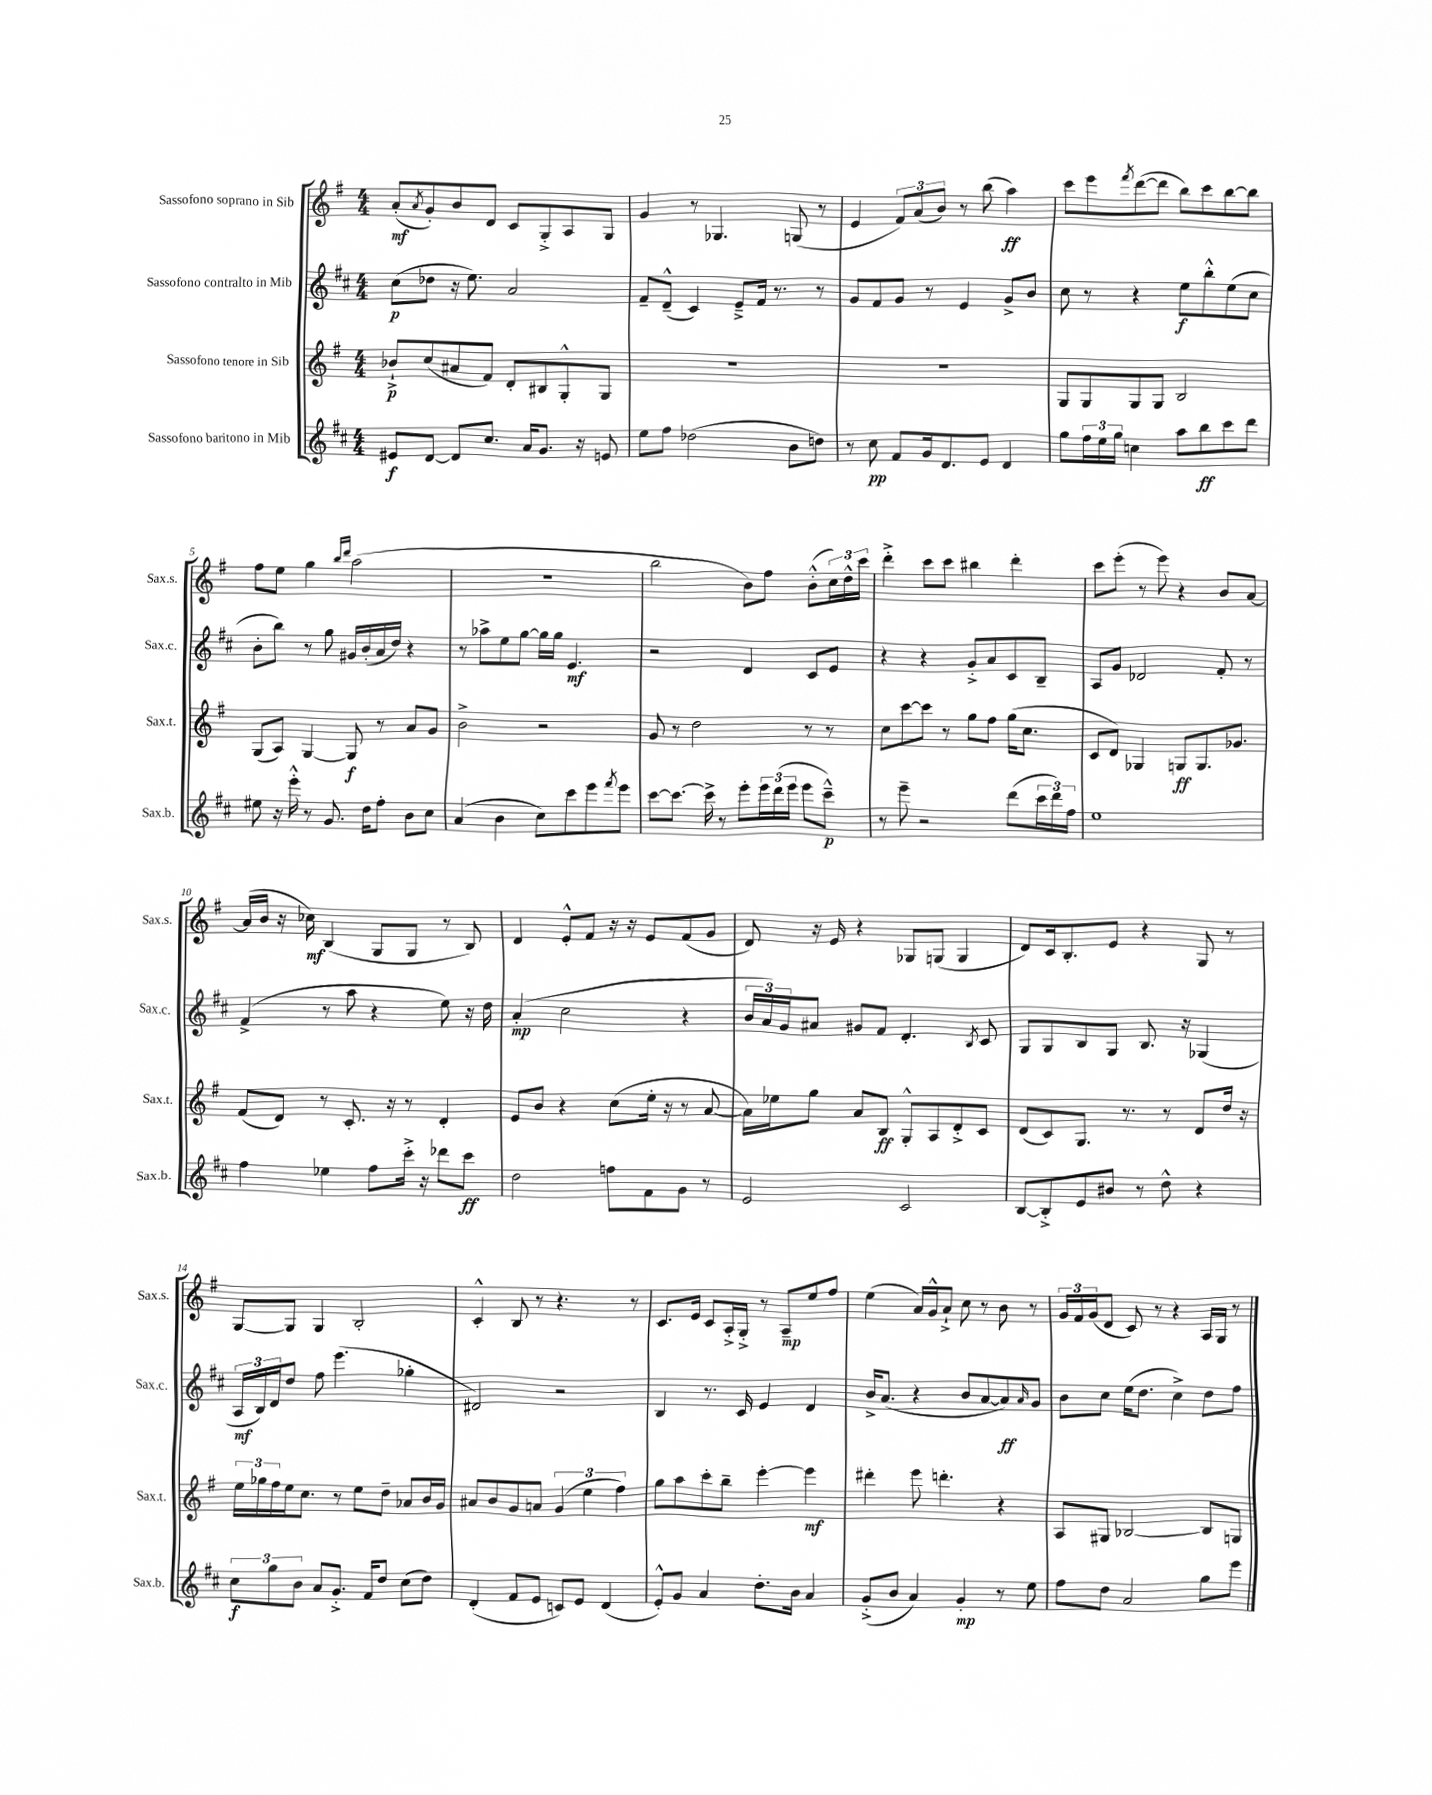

**kern	**dynam	**kern	**dynam	**kern	**dynam	**kern	**dynam
*part4	*part4	*part3	*part3	*part2	*part2	*part1	*part1
*staff4	*staff4	*staff3	*staff3	*staff2	*staff2	*staff1	*staff1
*I"Sassofono baritono in Mib	*	*I"Sassofono tenore in Sib	*	*I"Sassofono contralto in Mib	*	*I"Sassofono soprano in Sib	*
*I'Sax.b.	*	*I'Sax.t.	*	*I'Sax.c.	*	*I'Sax.s.	*
*clefG2	*	*clefG2	*	*clefG2	*	*clefG2	*
*k[f#c#]	*	*k[f#]	*	*k[f#c#]	*	*k[f#]	*
*M4/4	*	*M4/4	*	*M4/4	*	*M4/4	*
=1	=1	=1	=1	=1	=1	=1	=1
8e#X/L	f	8b-X`^/L	p	(8cc#\L	p	(8a'/L	mf
.	.	.	.	.	.	8qa/	.
[8d/J	.	(8cc/	.	8dd-X\J	.	8g'/)	.
8d/L]	.	8a#X/	.	16r	.	8b/	.
.	.	.	.	8.ee\)	.	.	.
8.cc#/J	.	8f#/J)	.	.	.	8d/J	.
.	.	8d'/L	.	2a/	.	8c/L	.
16a/KL	.	.	.	.	.	.	.
8.g/J	.	8B#X/	.	.	.	8G'^/	.
.	.	8G'^^/	.	.	.	8A/	.
16r	.	.	.	.	.	.	.
8en/	.	8G/J	.	.	.	8G/J	.
=2	=2	=2	=2	=2	=2	=2	=2
8ee\L	.	1r	.	8f#~/L	.	4g/	.
8ff#\J	.	.	.	(8d~^^/J	.	.	.
(2dd-X\	.	.	.	4c#/)	.	8r	.
.	.	.	.	.	.	4.G-X/	.
.	.	.	.	8e~^/L	.	.	.
.	.	.	.	16f#/Jk	.	.	.
.	.	.	.	8.r	.	.	.
8b\L	.	.	.	.	.	(8Gn/	.
8ddn\J)	.	.	.	8r	.	8r	.
=3	=3	=3	=3	=3	=3	=3	=3
8r	.	1r	.	8g/L	.	4e/	.
8cc#\	pp	.	.	8f#/	.	.	.
8f#/L	.	.	.	8g/J	.	12f#/L)	.
.	.	.	.	.	.	(12a/	.
16g/k	.	.	.	8r	.	.	.
.	.	.	.	.	.	12b/J)	.
8.d/	.	.	.	.	.	.	.
.	.	.	.	4e/	.	8r	.
8e/J	.	.	.	.	.	(8bb\	.
4d/	.	.	.	8g^/L	.	4aa\)	ff
.	.	.	.	8b/J	.	.	.
=4	=4	=4	=4	=4	=4	=4	=4
8gg\L	.	8G/L	.	8cc#\	.	8ccc\L	.
24ff#\L	.	8G/	.	8r	.	8eee\	.
24ee\	.	.	.	.	.	.	.
24gg\JJ	.	.	.	.	.	.	.
.	.	.	.	.	.	8qfff#/	.
4ccn\	.	8G/	.	4r	.	([8ddd\	.
.	.	8G/J	.	.	.	8ddd\J]	.
8aa\L	.	2B/	.	8ee\L	f	8bb\L)	.
8bb\	ff	.	.	8bb'^^\	.	8ccc\	.
8ccc#\	.	.	.	(8ee\	.	[8bb\	.
8ddd\J	.	.	.	8cc#\J	.	8bb\J]	.
!!LO:LB:g=z
=5	=5	=5	=5	=5	=5	=5	=5
8ee#X\	.	(8G/L	.	8b'\L	.	8ff#\L	.
16r	.	8A/J)	.	8bb\J)	.	8ee\J	.
16eee'^^\	.	.	.	.	.	.	.
8r	.	[4G/	.	8r	.	4gg\	.
8.g/	.	.	.	8gg\	.	.	.
.	.	.	.	.	.	16qqbb/LL	.
.	.	.	.	.	.	16qqddd/JJ	.
.	.	8G/]	f	16g#X/LL	.	(2aa\	.
16dd\KL	.	.	.	(16b'/	.	.	.
8ff#'\J	.	8r	.	16a/	.	.	.
.	.	.	.	16dd/JJ)	.	.	.
8b\L	.	8a/L	.	4r	.	.	.
8cc#\J	.	8g/J	.	.	.	.	.
=6	=6	=6	=6	=6	=6	=6	=6
(4a/	.	2b^\	.	8r	.	1r	.
.	.	.	.	8aa-X^\L	.	.	.
4b\	.	.	.	8ee\	.	.	.
.	.	.	.	[8gg\J	.	.	.
8cc#\L)	.	2r	.	16gg\LL]	.	.	.
.	.	.	.	16gg\JJ	.	.	.
8ccc#\	.	.	.	4.e/	mf	.	.
8eee\	.	.	.	.	.	.	.
8qfff#/	.	.	.	.	.	.	.
8eee\J	.	.	.	.	.	.	.
=7	=7	=7	=7	=7	=7	=7	=7
[8ccc#\L	.	8g/	.	2r	.	2bb\	.
8.ccc#\J_	.	8r	.	.	.	.	.
.	.	2dd\	.	.	.	.	.
16ccc#^\]	.	.	.	.	.	.	.
8r	.	.	.	.	.	.	.
8eee'\L	.	.	.	4d/	.	8b\L)	.
24eee\L	.	.	.	.	.	8ff#\J	.
(24ddd\	.	.	.	.	.	.	.
24eee\JJ	.	.	.	.	.	.	.
8eee\L	.	8r	.	8c#/L	.	(8b'^^\L	.
8ccc#~^^\J)	p	8r	.	8e/J	.	24cc\L)	.
.	.	.	.	.	.	24dd^^\	.
.	.	.	.	.	.	24ccc\JJ	.
=8	=8	=8	=8	=8	=8	=8	=8
8r	.	8cc\L	.	4r	.	4ddd'^\	.
8eee~\	.	[8ccc\	.	.	.	.	.
2r	.	8ccc\J]	.	4r	.	8ccc\L	.
.	.	8r	.	.	.	8ccc\J	.
.	.	8gg\L	.	8g'^/L	.	4bb#X\	.
.	.	8ff#\J	.	8a/	.	.	.
(8ddd\L	.	(16gg\KL	.	8c#/	.	4ddd'\	.
.	.	8.cc\J	.	.	.	.	.
24ccc#\L	.	.	.	8B~/J	.	.	.
24ddd\)	.	.	.	.	.	.	.
24ff#\JJ	.	.	.	.	.	.	.
=9	=9	=9	=9	=9	=9	=9	=9
1ee	.	8c/L	.	8A/L	.	8ccc\L	.
.	.	8d/J)	.	8g/J	.	(8eee'\J	.
.	.	4G-X/	.	2d-X/	.	8r	.
.	.	.	.	.	.	8eee\)	.
.	.	8Gn/L	ff	.	.	4r	.
.	.	8.G/	.	.	.	.	.
.	.	.	.	8f#'/	.	8b/L	.
.	.	8.g-X/J	.	.	.	.	.
.	.	.	.	8r	.	[8a/J	.
!!LO:LB:g=z
=10	=10	=10	=10	=10	=10	=10	=10
4ff#\	.	(8f#/L	.	(4f#^/	.	(16a/LL]	.
.	.	.	.	.	.	16b/JJ	.
.	.	8d/J)	.	.	.	16r	.
.	.	.	.	.	.	16cc-X\)	mf
4ee-X\	.	8r	.	8r	.	(4B/	.
.	.	8.c'/	.	8aa\	.	.	.
8ff#\L	.	.	.	4r	.	8G/L	.
.	.	16r	.	.	.	.	.
16ccc#'^\Jk	.	8r	.	.	.	8G/J	.
16r	.	.	.	.	.	.	.
8ddd-X\L	.	4d'/	.	8ee\)	.	8r	.
8ccc#\J	ff	.	.	16r	.	8B/)	.
.	.	.	.	16dd\	.	.	.
=11	=11	=11	=11	=11	=11	=11	=11
2dd\	.	8e/L	.	(4a'/	mp	4d/	.
.	.	8b/J	.	.	.	.	.
.	.	4r	.	2cc#\	.	8e'^^/L	.
.	.	.	.	.	.	8f#/J	.
8ffn\L	.	(8cc\L	.	.	.	16r	.
.	.	.	.	.	.	16r	.
8f#\	.	16ee'\Jk	.	.	.	8e/L	.
.	.	16r	.	.	.	.	.
8g\J	.	8r	.	4r	.	(8f#/	.
8r	.	[8a/	.	.	.	8g/J	.
=12	=12	=12	=12	=12	=12	=12	=12
2e/	.	16a\LL])	.	24b/LL	.	8d/)	.
.	.	.	.	24a/)	.	.	.
.	.	16ee-X\J	.	.	.	.	.
.	.	.	.	24g/J	.	.	.
.	.	8gg\J	.	8a#X/J	.	16r	.
.	.	.	.	.	.	16e/	.
.	.	8a/L	.	8g#X/L	.	4r	.
.	.	8B/J	ff	8f#/J	.	.	.
2c#/	.	8G'^^/L	.	4.d'/	.	8G-X/L	.
.	.	8A/	.	.	.	(8Gn/J	.
.	.	8d'^/	.	.	.	4G/	.
.	.	.	.	8qB/	.	.	.
.	.	8c/J	.	8c#/	.	.	.
=13	=13	=13	=13	=13	=13	=13	=13
[8B/L	.	(8d/L	.	8G/L	.	8d/L)	.
8B'^/]	.	8c/)	.	8G/	.	16c/k	.
.	.	.	.	.	.	8.B'/	.
8e/	.	8.G/J	.	8B/	.	.	.
8b#X/J	.	.	.	8G/J	.	8e/J	.
.	.	8.r	.	.	.	.	.
8r	.	.	.	8.B/	.	4r	.
8dd^^\	.	8r	.	.	.	.	.
.	.	.	.	16r	.	.	.
4r	.	8d/L	.	(4G-X/	.	8G/	.
.	.	16dd/Jk	.	.	.	8r	.
.	.	16r	.	.	.	.	.
!!LO:LB:g=z
=14	=14	=14	=14	=14	=14	=14	=14
12cc#\L	f	24ee\LL	.	24A/LL	mf	[8G/L	.
.	.	24gg-X\	.	24B/)	.	.	.
12gg\	.	24ff#\	.	24d/J	.	.	.
.	.	16ee\J	.	8dd/J	.	8G/J]	.
12b\J	.	.	.	.	.	.	.
.	.	8.cc\J	.	.	.	.	.
8a/L	.	.	.	8ff#\	.	4G/	.
8.g'^/J	.	8r	.	(4.eee\	.	.	.
.	.	8ee\L	.	.	.	2B'/	.
16f#/KL	.	.	.	.	.	.	.
8dd/J	.	8dd~\J	.	.	.	.	.
(8cc#\L	.	8a-X/L	.	4gg-X'\	.	.	.
8dd\J)	.	16b/L	.	.	.	.	.
.	.	16g/JJ	.	.	.	.	.
=15	=15	=15	=15	=15	=15	=15	=15
(4d'/	.	8a#X/L	.	2d#X/)	.	4c'^^/	.
.	.	8b/	.	.	.	.	.
8f#/L	.	8g/	.	.	.	8B/	.
8e/J	.	8an/J	.	.	.	8r	.
8cn/L)	.	(6g/	.	2r	.	4.r	.
8e/J	.	.	.	.	.	.	.
.	.	6ee\	.	.	.	.	.
(4d/	.	.	.	.	.	.	.
.	.	6ff#\)	.	.	.	.	.
.	.	.	.	.	.	8r	.
=16	=16	=16	=16	=16	=16	=16	=16
8e'^^/L)	.	8gg\L	.	4B/	.	8.c/L	.
8g/J	.	8aa\	.	.	.	.	.
.	.	.	.	.	.	16e/Jk	.
4a/	.	8ccc'\	.	8.r	.	8c/L	.
.	.	8bb~\J	.	.	.	16A'^/L	.
.	.	.	.	16c#/	.	16G'^/JJ	.
8.dd'\L	.	[4eee'\	.	4e/	.	8r	.
.	.	.	.	.	.	8A~/L	mp
16b\Jk	.	.	.	.	.	.	.
4a/	.	4eee\]	mf	4d/	.	8ee/	.
.	.	.	.	.	.	8ff#/J	.
=17	=17	=17	=17	=17	=17	=17	=17
(8g'^/L	.	4ddd#X'\	.	16b^/KL	.	(4ee\	.
.	.	.	.	(8.a/J	.	.	.
8b/J	.	.	.	.	.	.	.
4a/)	.	8eee\	.	4r	.	16a/LL)	.
.	.	.	.	.	.	16g^^/J	.
.	.	4.dddn'\	.	.	.	8a`^/J	.
4g'/	mp	.	.	8b/L	.	8cc\	.
.	.	.	.	[8a/	.	8r	.
8r	.	4r	.	8a/])	ff	8b\	.
.	.	.	.	16qqa/	.	.	.
8ee\	.	.	.	8g/J	.	8r	.
=18	=18	=18	=18	=18	=18	=18	=18
8ff#\L	.	8A/L	.	8b\L	.	24g/LL	.
.	.	.	.	.	.	24f#/	.
.	.	.	.	.	.	(24g/J	.
8dd\J	.	8G#X/J	.	8cc#\J	.	8d/J	.
2a/	.	[2B-X/	.	(16ee\KL	.	8c/)	.
.	.	.	.	8.dd\J	.	.	.
.	.	.	.	.	.	8r	.
.	.	.	.	4cc#^\)	.	4r	.
8gg\L	.	8B-/L]	.	8dd\L	.	16A/LL	.
.	.	.	.	.	.	16G/JJ	.
8eee\J	.	8Gn/J	.	8ff#\J	.	8r	.
==	==	==	==	==	==	==	==
*-	*-	*-	*-	*-	*-	*-	*-
